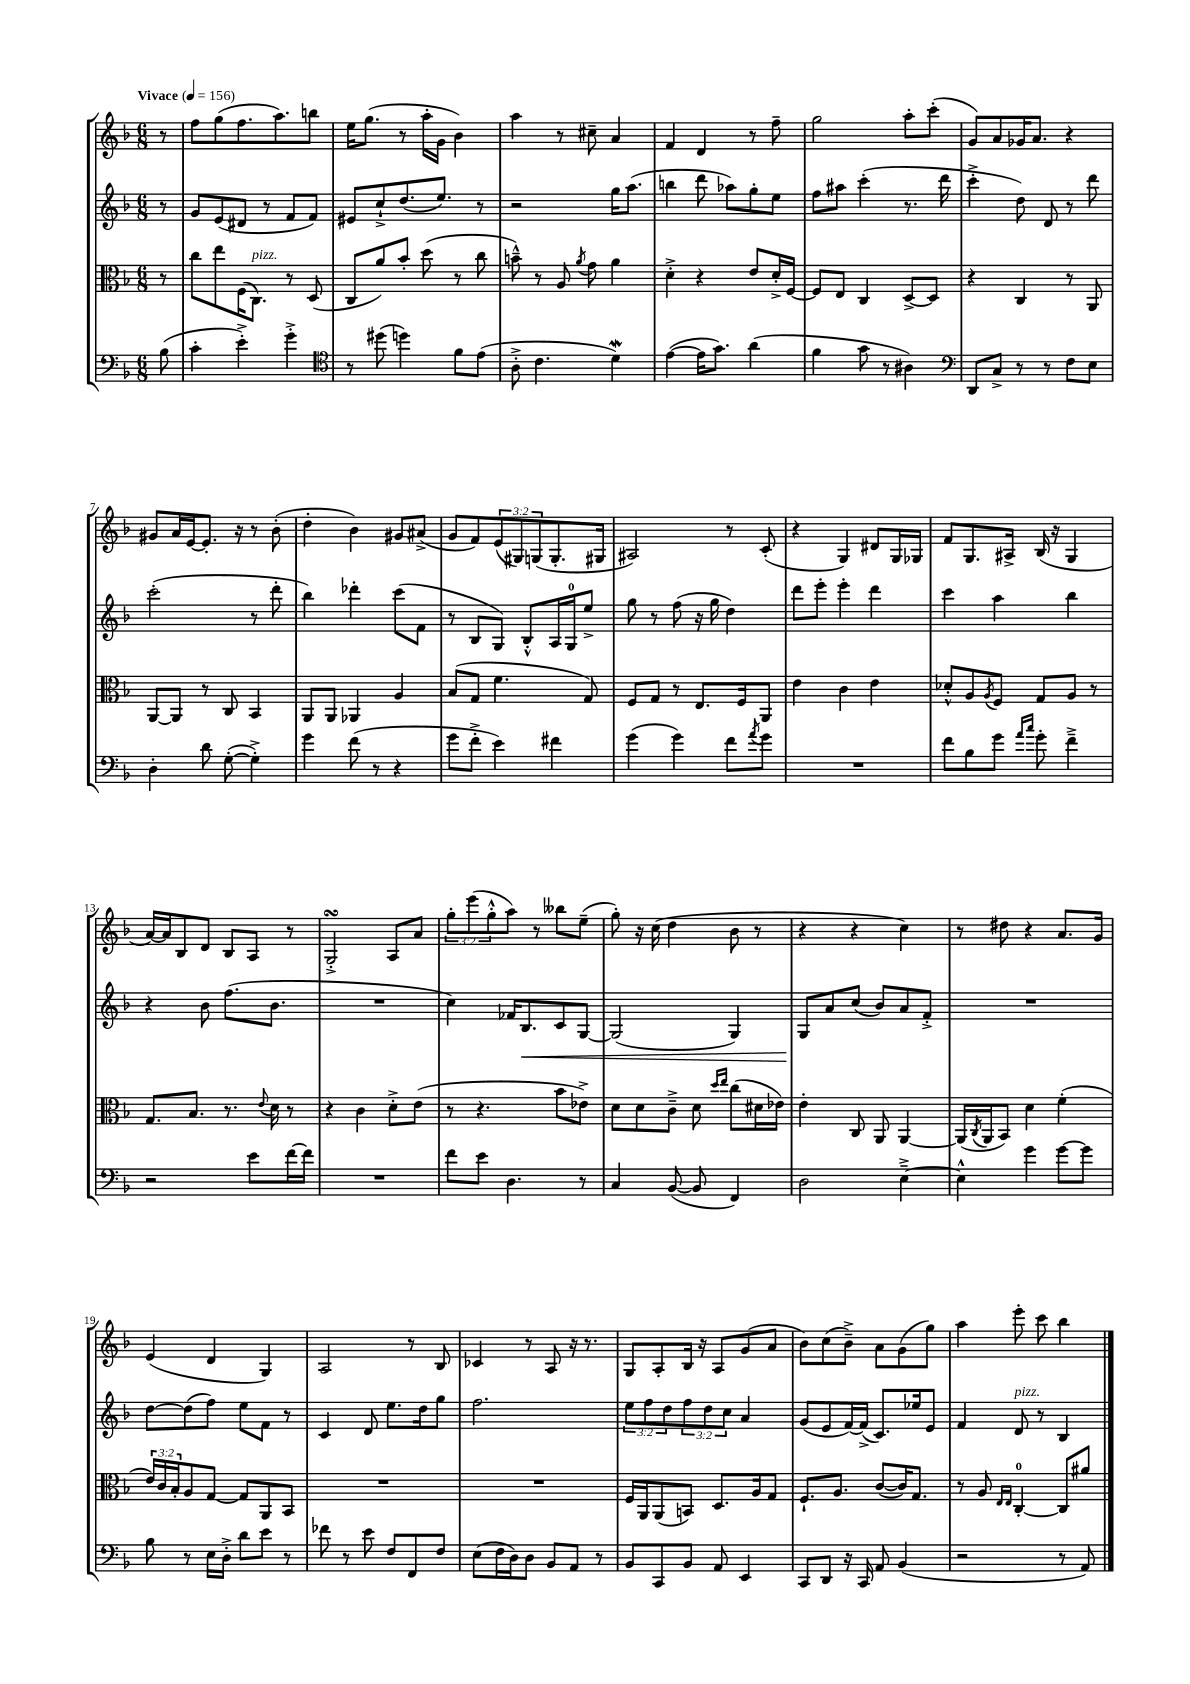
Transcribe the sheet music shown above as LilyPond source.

<<
\new StaffGroup <<
\new Staff = "s0" {
    \clef treble \key f \major \numericTimeSignature \time 6/8 \override Staff.TupletNumber.text = #tuplet-number::calc-fraction-text \partial 8 \tempo "Vivace" 4 = 156
    r8 |
    f''8 g''8( f''8. a''8.) b''8 |
    e''16 g''8.( r8 a''16-. g'16 bes'4) |
    a''4 r8 cis''8-- a'4 |
    f'4 d'4 r8 f''8-- |
    g''2 a''8-. c'''8-.( |
    g'8) a'8 ges'16 a'8. r4 |
    gis'8 a'16 e'16~ e'8.-. r16 r8 bes'8-.( |
    d''4-. bes'4) gis'8 ais'8->( |
    g'8 f'8) \tuplet 3/2 { e'8( gis8) g8( } g8.-. gis16 |
    ais2) r8 c'8-.( |
    r4 g4) dis'8 g16 ges16 |
    f'8 g8. ais16-> bes16( r16 g4 |
    a'16~) a'16 bes8 d'8 bes8 a8 r8 |
    g2-.->\turn a8 a'8 |
    \tuplet 3/2 { g''8-. e'''8( g''8-.-^ } a''8) r8 beses''8 e''8--( |
    g''8-.) r16 c''16( d''4 bes'8 r8 |
    r4 r4 c''4) |
    r8 dis''8 r4 a'8. g'16 |
    e'4( d'4 g4) |
    a2 r8 bes8 |
    ces'4 r8 a8 r16 r8. |
    g8 a8-. bes16 r16 a8 g'8( a'8 |
    bes'8) c''8( bes'8--->) a'8 g'8( g''8) |
    a''4 e'''8-. c'''8 bes''4 \bar "|." |
}
\new Staff = "s1" {
    \clef treble \key f \major \numericTimeSignature \time 6/8 \override Staff.TupletNumber.text = #tuplet-number::calc-fraction-text \partial 8
    r8 |
    g'8 e'8( dis'8 r8 f'8 f'8) |
    eis'8 c''8-!-> d''8.( e''8.) r8 |
    r2 g''16 a''8.( |
    b''4 d'''8 aes''8) g''8-. e''8 |
    f''8 ais''8 c'''4-.( r8. d'''16 |
    c'''4-.-> d''8) d'8 r8 d'''8 |
    c'''2-.( r8 d'''8-. |
    bes''4) des'''4-. c'''8( f'8 |
    r8 bes8 g8) bes8-.-^ a16 g16-0 e''8-> |
    g''8 r8 f''8( r16 g''16 d''4) |
    d'''8 e'''8-. e'''4-. d'''4 |
    c'''4 a''4 bes''4 |
    r4 bes'8 f''8.( bes'8. |
    R2. |
    c''4) fes'16 bes8.\< c'8 g8~ |
    g2( g4) |
    g8\! a'8 c''8( bes'8) a'8 f'8-.-> |
    R2. |
    d''8~ d''8( f''8) e''8 f'8 r8 |
    c'4 d'8 e''8. d''16 g''8 |
    f''2. |
    \tuplet 3/2 { e''8 f''8 d''8 } \tuplet 3/2 { f''8 d''8 c''8 } a'4 |
    g'8( e'8 f'16~) f'16->( c'8.) ees''16 e'8 |
    f'4 d'8^\markup { \italic "pizz." } r8 bes4 \bar "|." |
}
\new Staff = "s2" {
    \clef alto \key f \major \numericTimeSignature \time 6/8 \override Staff.TupletNumber.text = #tuplet-number::calc-fraction-text \partial 8
    r8 |
    c''8 e''8 f16( c8.^\markup { \italic "pizz." }) r8 d8( |
    c8 a'8) bes'8-. d''8( r8 c''8 |
    b'8---^) r8 a8 \acciaccatura { a'8 } g'8 a'4 |
    d'4-.-> r4 e'8 d'16-.-> f16~ |
    f8 e8 c4 d8~-> d8 |
    r4 c4 r8 a,8 |
    a,8~ a,8 r8 c8 bes,4 |
    a,8 a,8 aes,4 a4 |
    bes8( g8 f'4. g8) |
    f8 g8 r8 e8. f16 a,8 |
    e'4 c'4 e'4 |
    des'8-.-^ a8 \acciaccatura { a8 } f8 g8 a8 r8 |
    g8. bes8. r8. \appoggiatura { e'8 } d'16 r8 |
    r4 c'4 d'8-.-> e'8( |
    r8 r4. bes'8 ees'8->) |
    d'8 d'8 c'8---> d'8 \grace { d''16 e''16 } c''8( dis'16 ees'16) |
    e'4-. c8 a,8 a,4~ |
    a,16( \acciaccatura { c8 } a,16 bes,8) d'4 f'4-.( |
    \tuplet 3/2 { e'16) c'16 bes16-. } a8 g8~ g8 a,8 bes,8 |
    R2. |
    R2. |
    f16 a,16 a,8( b,8) d8. a16 g8 |
    f8.-! a8. c'8~( c'16) g8. |
    r8 a8 \grace { e16 e16 } c4-0~-. c8 ais'8 \bar "|." |
}
\new Staff = "s3" {
    \clef bass \key f \major \numericTimeSignature \time 6/8 \partial 8
    bes8( |
    c'4-. e'4-.->) g'4-.-> |
    \clef tenor r8 dis''8( d''4) f'8 e'8( |
    a8-.-> c'4. d'4\mordent) |
    e'4~( e'16 g'8.) a'4( |
    f'4 g'8 r8 ais4) |
    \clef bass d,8 c8-> r8 r8 f8 e8 |
    d4-. d'8 g8~-.( g4-.->) |
    g'4 f'8( r8 r4 |
    g'8 f'8-.-> e'4) fis'4 |
    g'4( g'4) f'8 \acciaccatura { a'8 } g'8 |
    R2. |
    f'8 bes8 g'8 \grace { a'16 c''16 } g'8-. f'4---> |
    r2 e'8 f'16~ f'16 |
    R2. |
    f'8 e'8 d4. r8 |
    c4 bes,8~( bes,8 f,4) |
    d2 e4~---> |
    e4-^ g'4 g'8~ g'8 |
    bes8 r8 e16 d16-.-> d'8 e'8 r8 |
    fes'8 r8 e'8 f8 f,8 f8 |
    e8( f16 d16) d8 bes,8 a,8 r8 |
    bes,8 c,8 bes,8 a,8 e,4 |
    c,8 d,8 r16 c,16 a,8 bes,4( |
    r2 r8 a,8) \bar "|." |
}
>>
>>
